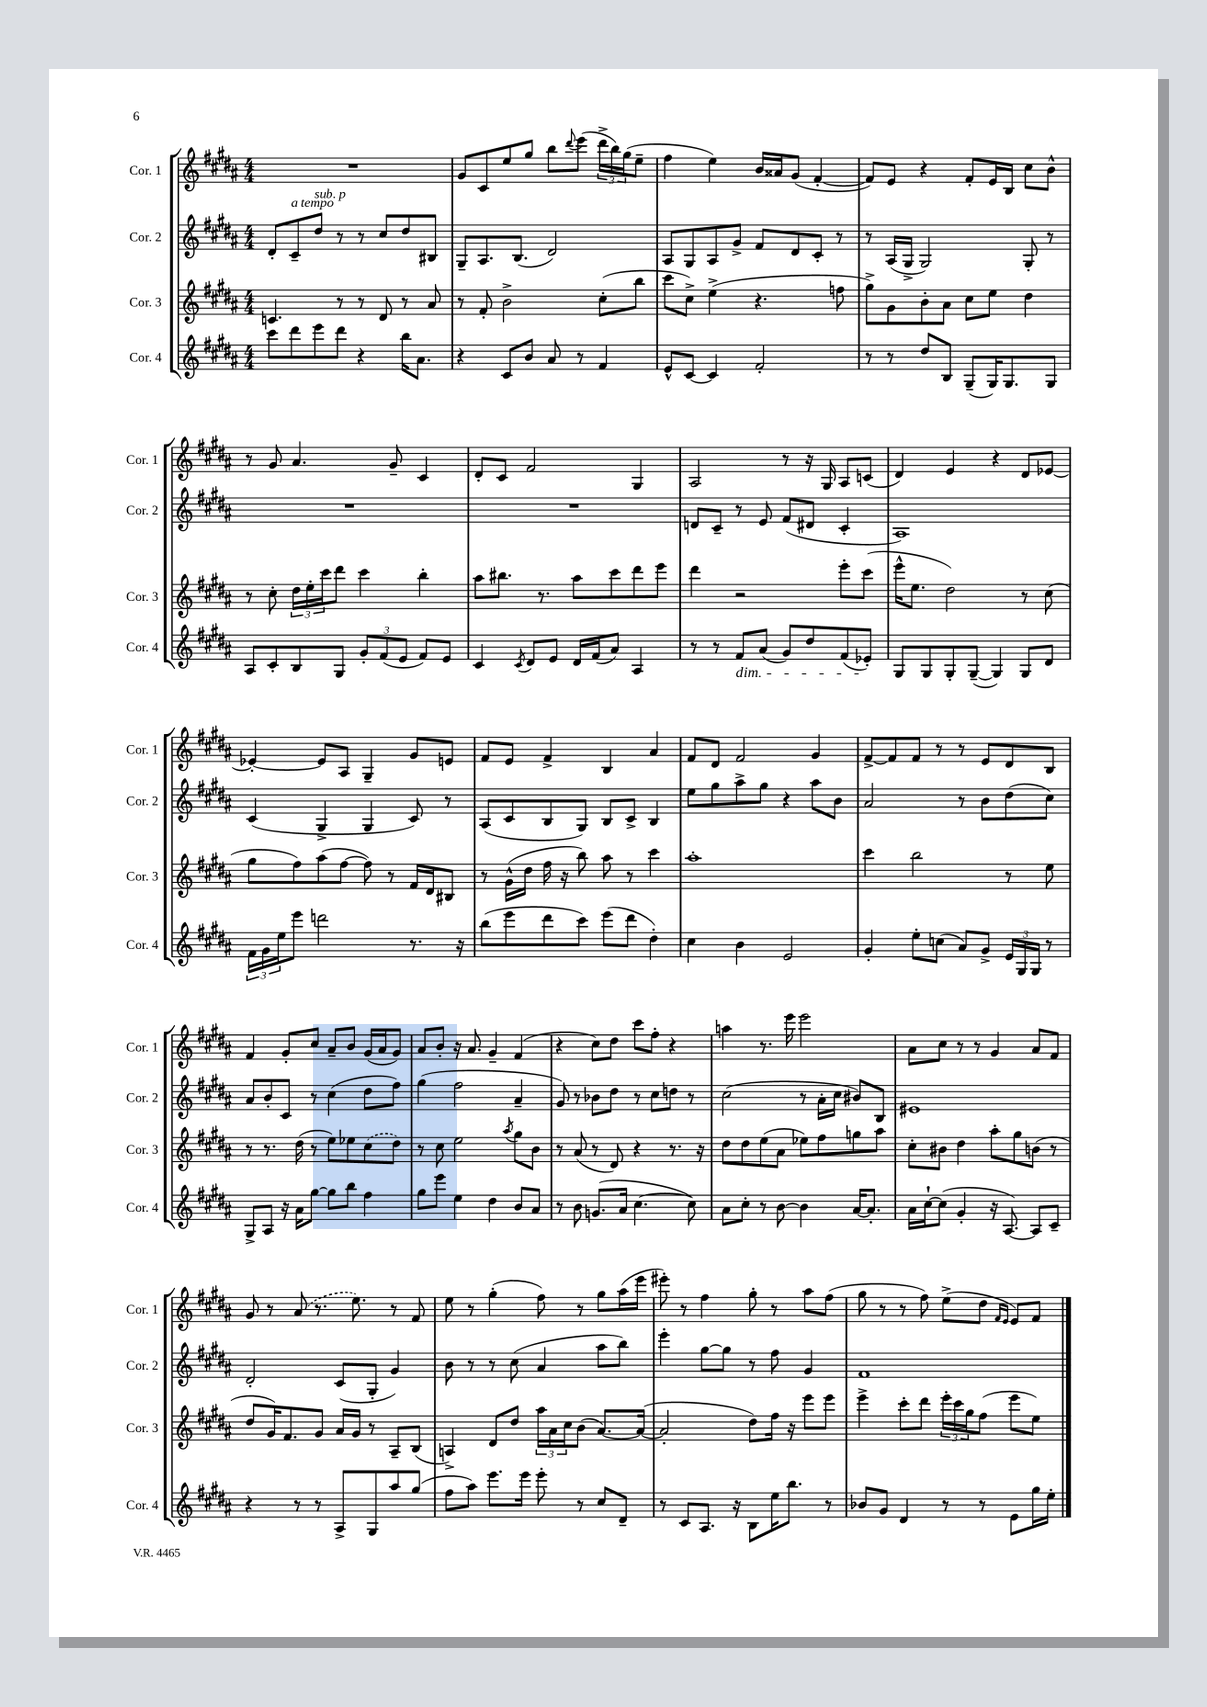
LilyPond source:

<<
\new StaffGroup <<
\new Staff = "s0" \with { instrumentName = "Cor. 1" shortInstrumentName = "Cor. 1" } {
    \clef treble \key b \major \numericTimeSignature \time 4/4
    R1 |
    gis'8 cis'8 e''8 gis''8 b''8 \appoggiatura { dis'''8 } e'''8( \tuplet 3/2 { dis'''16-> b''16) gis''16( } e''8-- |
    fis''4 e''4) b'16 aisis'16 gis'8( fis'4~-. |
    fis'8) e'8 r4 fis'8-. e'16 b16 cis''8 b'8-^ |
    r8 gis'8 ais'4. gis'8-- cis'4 |
    dis'8-. cis'8 fis'2 gis4 |
    ais2 r8 r16 gis16 ais8 c'8( |
    dis'4) e'4 r4 dis'8 ees'8~ |
    ees'4~-. ees'8 ais8 gis4-- gis'8 e'8 |
    fis'8 e'8 fis'4-> b4 ais'4 |
    fis'8 dis'8 fis'2 gis'4 |
    fis'8~-> fis'8 fis'8 r8 r8 e'8 dis'8 b8 |
    fis'4 gis'8-. cis''8 ais'8-- b'8 gis'16( ais'16 gis'8) |
    ais'8 b'8-. r16 ais'8. gis'4-- fis'4( |
    r4 cis''8) dis''8 cis'''8 fis''8-. r4 |
    a''4 r8. e'''16 e'''2 |
    ais'8 cis''8 r8 r8 gis'4 ais'8 fis'8 |
    gis'8 r8 \once \slurDashed ais'8( r8. e''8.) r8 fis'8 |
    e''8 r8 gis''4-.( fis''8) r8 gis''8 ais''16( e'''16 |
    eis'''8-.) r8 fis''4 gis''8-. r8 ais''8 fis''8( |
    gis''8 r8 r8 fis''8) e''8->( dis''8 \grace { fis'16 e'16 } e'8) fis'8 \bar "|." |
}
\new Staff = "s1" \with { instrumentName = "Cor. 2" shortInstrumentName = "Cor. 2" } {
    \clef treble \key b \major \numericTimeSignature \time 4/4
    dis'8-. cis'8--^\markup { \italic "a tempo" } dis''8^\markup { \italic "sub. p" } r8 r8 cis''8 dis''8 bis8 |
    gis8-- ais8. b8.( dis'2) |
    ais8 gis8 ais8 gis'8-> fis'8 dis'8 cis'8-. r8 |
    r8 ais16( gis16-> gis2) gis8-. r8 |
    R1 |
    R1 |
    d'8 cis'8-- r8 e'8 fis'8( dis'8 cis'4-. |
    ais1) |
    cis'4( gis4-> gis4 cis'8) r8 |
    ais8( cis'8 b8 gis8) b8 cis'8-> b4 |
    e''8 gis''8 ais''8-> gis''8 r4 ais''8 b'8 |
    ais'2 r8 b'8 dis''8( cis''8) |
    ais'8 b'8-. cis'8 r8 cis''4( dis''8 fis''8) |
    gis''4( fis''2 ais'4-- |
    gis'8) r8 bes'8 dis''8 r8 cis''8 d''8 r8 |
    cis''2( r8 ais'16-. cis''16 bis'8) b8 |
    eis'1 |
    dis'2-. cis'8( gis8-. gis'4) |
    b'8 r8 r8 cis''8( ais'4 ais''8 b''8) |
    e'''4-. gis''8~ gis''8 r8 fis''8 gis'4 |
    fis'1 \bar "|." |
}
\new Staff = "s2" \with { instrumentName = "Cor. 3" shortInstrumentName = "Cor. 3" } {
    \clef treble \key b \major \numericTimeSignature \time 4/4
    c'4. r8 r8 dis'8 r8 ais'8 |
    r8 fis'8-. b'2-> cis''8-.( b''8 |
    cis'''8 cis''8->) e''4->( r4. f''8 |
    gis''8->) gis'8 b'8-. ais'8 cis''8 e''8 dis''4 |
    r8 cis''8-. \tuplet 3/2 { dis''16 e''16-. cis'''16 } dis'''8 cis'''4 b''4-. |
    ais''8 bis''8. r8. ais''8 cis'''8 dis'''8 e'''8 |
    dis'''4 r2 e'''8-. cis'''8( |
    e'''16-^ e''8. dis''2) r8 cis''8( |
    gis''8 fis''8) ais''8( fis''8~ fis''8) r8 fis'16 dis'16 bis8 |
    r8 gis'16-^( dis''16 fis''16 r16 b''8) ais''8 r8 cis'''4 |
    ais''1-. |
    cis'''4 b''2 r8 e''8 |
    r8 r8. dis''16( r8 e''8) ees''8 \once \slurDashed cis''8( dis''8) |
    r8 cis''8 e''2 \acciaccatura { ais''8 } gis''8 b'8 |
    r8 ais'8( r8 dis'8) r4 r8. r16 |
    dis''8 dis''8 e''8( ais'8 ees''8) fis''8 g''8 ais''8 |
    cis''8-. bis'8 dis''4 ais''8-. gis''8 b'8( r8 |
    dis''8 gis'16) fis'8. gis'8 ais'16 gis'16 r8 ais8-- b8( |
    a4->) dis'8 dis''8 \tuplet 3/2 { ais''16 ais'16 cis''16 } b'8( ais'8.~) ais'16~( |
    ais'2-. dis''8) fis''16 r16 e'''8 e'''8 |
    e'''4-> cis'''8-. dis'''8 \tuplet 3/2 { e'''16-. cis'''16 gis''16 } fis''8( e'''8 e''8) \bar "|." |
}
\new Staff = "s3" \with { instrumentName = "Cor. 4" shortInstrumentName = "Cor. 4" } {
    \clef treble \key b \major \numericTimeSignature \time 4/4
    cis'''8 dis'''8 e'''8 dis'''8 r4 b''16 ais'8. |
    r4 cis'8 b'8 ais'8 r8 fis'4 |
    e'8-^ cis'8~ cis'4 fis'2-. |
    r8 r8 dis''8 b8 gis8--( gis16) gis8. gis8 |
    ais8 cis'8-. b8 gis8 \tuplet 3/2 { gis'8-. fis'8( e'8 } fis'8) e'8 |
    cis'4 \acciaccatura { cis'8 } dis'8 e'8 dis'16 fis'16( ais'8) ais4 |
    r8 r8 fis'8\dim ais'8( gis'8) dis''8 fis'8( ees'8-.\!) |
    gis8 gis8 gis8-. gis8~--( gis4) gis8 dis'8 |
    \tuplet 3/2 { fis'16 gis'16 e''16 } e'''8 d'''2 r8. r16 |
    b''8( e'''8 dis'''8 cis'''8) e'''8( dis'''8 dis''4-.) |
    cis''4 b'4 e'2 |
    gis'4-. e''8-. c''8( ais'8) gis'8-> \tuplet 3/2 { e'16 gis16 gis16 } r8 |
    gis8-> ais8 r16 ais'16 gis''8~ gis''8 b''8 fis''4 |
    gis''8 e'''8 e''4 dis''4 b'8 ais'8 |
    r8 b'8 g'8.( ais'16 cis''4.~ cis''8) |
    ais'8 cis''8-. r8 b'8~ b'4 ais'16~ ais'8.-. |
    ais'16 cis''16~-! cis''8( gis'4-. r16 ais8.~) ais8 cis'8-- |
    r4 r8 r8 ais8-> gis8 ais''8 gis''8( |
    fis''8 ais''8) e'''8. e'''16 e'''8-. r8 cis''8 dis'8-- |
    r8 cis'8 ais8. r16 b8 e''16 b''8. r8 |
    bes'8 gis'8 dis'4 r8 r8 e'8 gis''16 e''16-. \bar "|." |
}
>>
>>
\layout { \context { \Score \remove "Bar_number_engraver" } }
